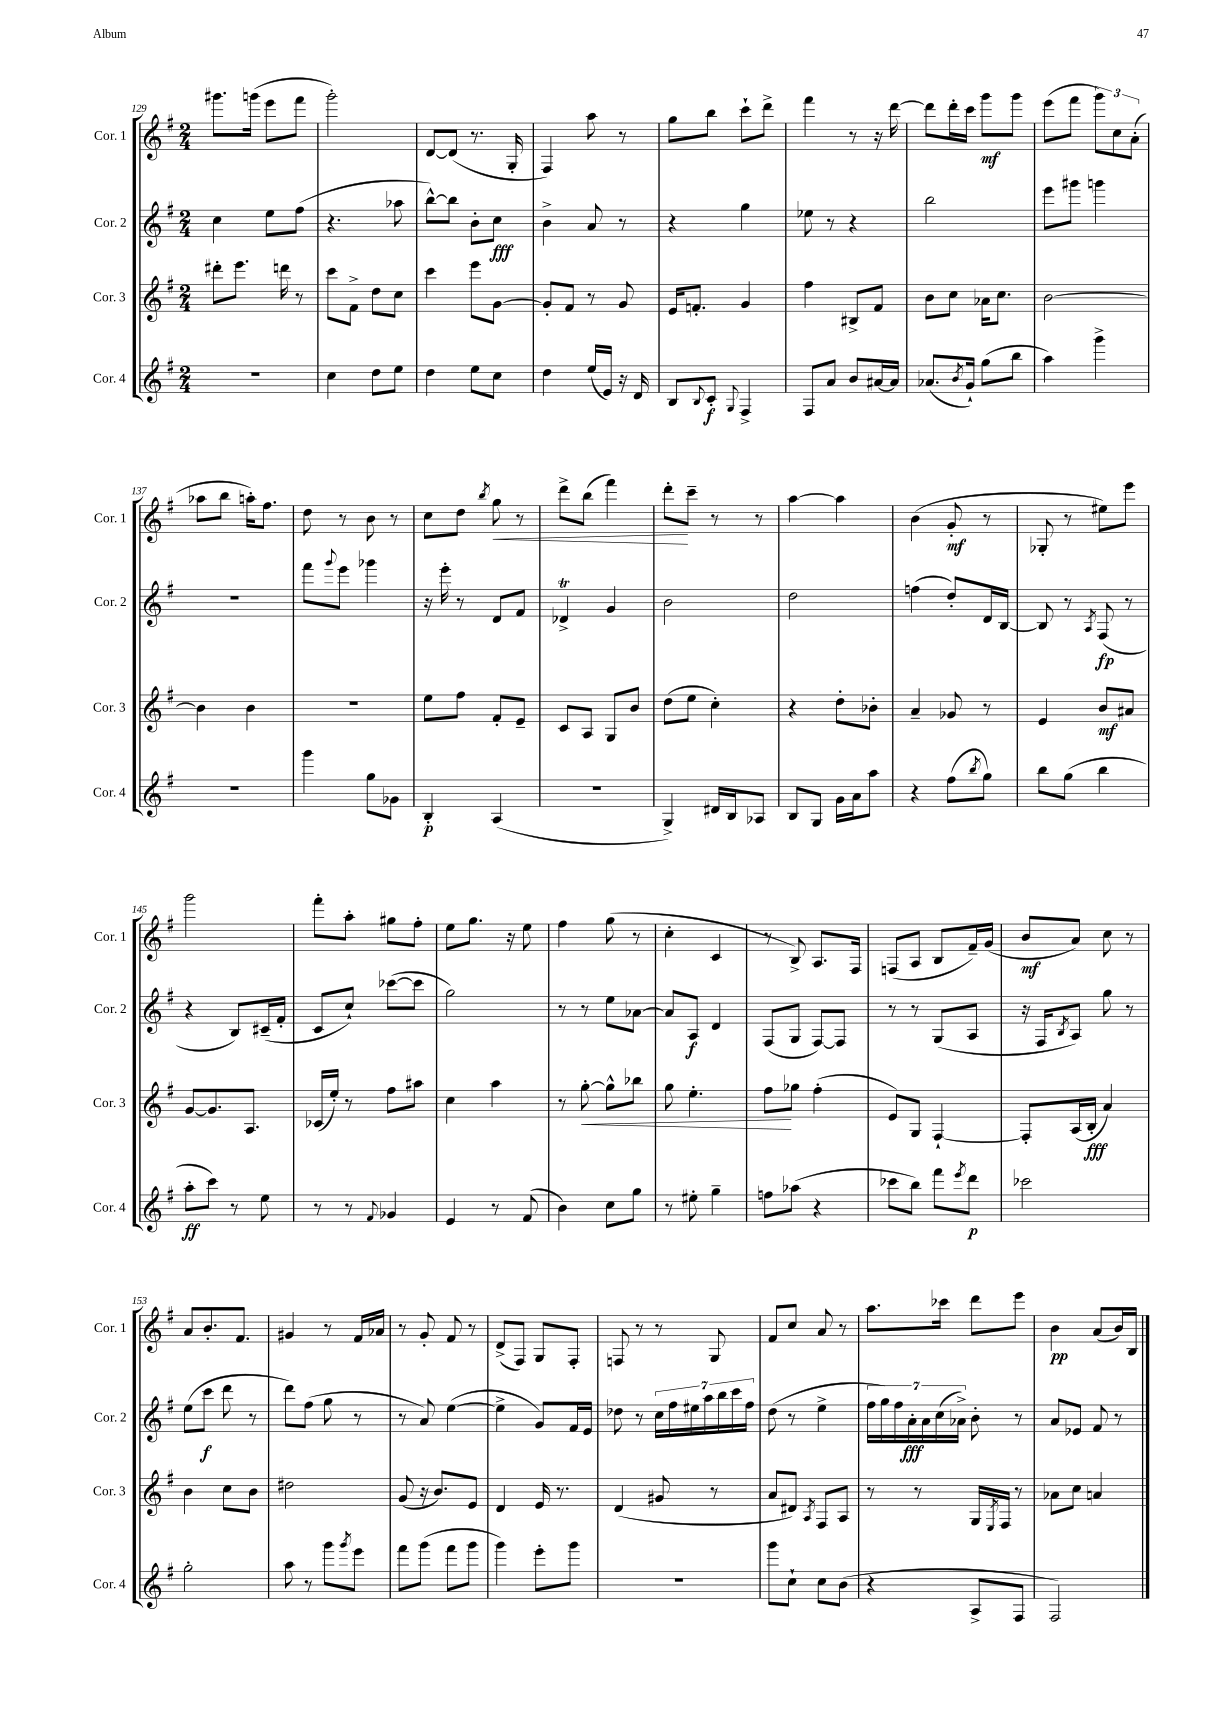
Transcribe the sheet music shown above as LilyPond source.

<<
\new StaffGroup <<
\new Staff = "s0" \with { instrumentName = "Cor. 1" shortInstrumentName = "Cor. 1" } {
    \clef treble \key g \major \numericTimeSignature \time 2/4
    gis'''8. g'''16( e'''8 fis'''8 |
    g'''2-.) |
    d'8~ d'8( r8. g16-. |
    fis4) a''8 r8 |
    g''8 b''8 c'''8-! d'''8-> |
    fis'''4 r8 r16 d'''16~ |
    d'''8 d'''16-. c'''16 g'''8\mf g'''8 |
    e'''8( fis'''8 \tuplet 3/2 { g'''8) c''8 a'8-.( } |
    aes''8 b''8 a''16-.) fis''8. |
    d''8 r8 b'8 r8 |
    c''8 d''8 \acciaccatura { b''8 } g''8\< r8 |
    d'''8-> b''8( fis'''4) |
    d'''8-.\! c'''8-- r8 r8 |
    a''4~ a''4 |
    b'4( g'8-.\mf r8 |
    ges8-. r8 eis''8) e'''8 |
    g'''2 |
    fis'''8-. a''8-. gis''8 fis''8-. |
    e''8 g''8. r16 e''8 |
    fis''4 g''8( r8 |
    c''4-. c'4 |
    r8 b8->) a8. fis16 |
    f8( a8 b8 fis'16--) g'16( |
    b'8\mf a'8) c''8 r8 |
    a'8 b'8.-. fis'8. |
    gis'4 r8 fis'16 aes'16 |
    r8 g'8-. fis'8 r8 |
    d'8->( fis8) g8 fis8-. |
    f8 r8 r8 g8 |
    fis'8 c''8 a'8 r8 |
    a''8. ces'''16 d'''8 e'''8 |
    b'4\pp a'8( b'16) b16 \bar "|." |
}
\new Staff = "s1" \with { instrumentName = "Cor. 2" shortInstrumentName = "Cor. 2" } {
    \clef treble \key g \major \numericTimeSignature \time 2/4
    c''4 e''8 fis''8( |
    r4. aes''8 |
    b''8~-^) b''8 b'8-. c''8\fff |
    b'4-> a'8 r8 |
    r4 g''4 |
    ees''8 r8 r4 |
    b''2 |
    e'''8 gis'''8 g'''4 |
    R2 |
    fis'''8 \appoggiatura { g'''8 } e'''8 ges'''4 |
    r16 e'''16-. r8 d'8 fis'8 |
    des'4->\trill g'4 |
    b'2 |
    d''2 |
    f''4( d''8-.) d'16 b16~ |
    b8 r8 \acciaccatura { a8 } fis8\fp( r8 |
    r4 b8) cis'16--( fis'16-. |
    c'8 c''8-!) ces'''8~( ces'''8 |
    g''2) |
    r8 r8 e''8 aes'8~ |
    aes'8 a8\f d'4 |
    fis8( g8 fis8~) fis8 |
    r8 r8 g8( a8 |
    r16 fis16 \acciaccatura { b8 } a8) g''8 r8 |
    e''8( c'''8\f d'''8 r8 |
    d'''8) fis''8( g''8 r8 |
    r8 a'8) e''4~( |
    e''4-> g'8) fis'16 e'16 |
    des''8 r8 \tuplet 7/4 { c''16 fis''16 eis''16 a''16 b''16 c'''16 fis''16 } |
    d''8( r8 e''4-> |
    \tuplet 7/4 { fis''16 g''16) fis''16 a'16-.\fff a'16 c''16( aes'16->) } b'8-. r8 |
    a'8 ees'8 fis'8 r8 \bar "|." |
}
\new Staff = "s2" \with { instrumentName = "Cor. 3" shortInstrumentName = "Cor. 3" } {
    \clef treble \key g \major \numericTimeSignature \time 2/4
    dis'''8-. e'''8. d'''16 r8 |
    c'''8 fis'8-> d''8 c''8 |
    c'''4 e'''8 g'8~ |
    g'8-. fis'8 r8 g'8 |
    e'16 f'8.-. g'4 |
    fis''4 bis8-> fis'8 |
    b'8 c''8 aes'16 c''8. |
    b'2~ |
    b'4 b'4 |
    R2 |
    e''8 fis''8 fis'8-. e'8-- |
    c'8 a8 g8 b'8 |
    d''8( e''8 c''4-.) |
    r4 d''8-. bes'8-. |
    a'4-- ges'8 r8 |
    e'4 b'8\mf ais'8 |
    g'8~ g'8. a8. |
    ces'16( e''16-.) r8 fis''8 ais''8 |
    c''4 a''4 |
    r8 g''8~-.\< g''8-^ bes''8 |
    g''8 e''4.-. |
    fis''8\! ges''8 fis''4-.( |
    e'8) g8 fis4~-! |
    fis8-. a16( b16-.\fff a'4) |
    b'4 c''8 b'8 |
    dis''2 |
    g'8( r16 b'8.) e'8 |
    d'4 e'16 r8. |
    d'4( gis'8 r8 |
    a'8 dis'8) \acciaccatura { a8 } fis8 a8 |
    r8 r8 g16 \acciaccatura { e8 } fis16 r8 |
    aes'8 c''8 a'4 \bar "|." |
}
\new Staff = "s3" \with { instrumentName = "Cor. 4" shortInstrumentName = "Cor. 4" } {
    \clef treble \key g \major \numericTimeSignature \time 2/4
    r2 |
    c''4 d''8 e''8 |
    d''4 e''8 c''8 |
    d''4 e''16( e'16) r16 d'16 |
    b8 \appoggiatura { b8 } c'8-.\f \appoggiatura { g8 } fis4-> |
    fis8 a'8 b'8 ais'16~ ais'16 |
    aes'8.( \acciaccatura { b'8 } g'16-!) g''8( b''8 |
    a''4) g'''4-> |
    R2 |
    g'''4 g''8 ges'8 |
    b4-.\p a4( |
    R2 |
    g4->) dis'16 b16 aes8 |
    b8 g8 g'16 a'16 a''8 |
    r4 fis''8( \acciaccatura { b''8 } g''8) |
    b''8 g''8( b''4 |
    a''8-.\ff c'''8) r8 e''8 |
    r8 r8 \appoggiatura { fis'8 } ges'4 |
    e'4 r8 fis'8( |
    b'4) c''8 g''8 |
    r8 eis''8-. g''4-- |
    f''8 aes''8( r4 |
    ces'''8 b''8) fis'''8 \acciaccatura { e'''8 } d'''8\p |
    ces'''2 |
    g''2-. |
    a''8 r8 g'''8 \acciaccatura { g'''8 } e'''8 |
    fis'''8 g'''8( fis'''8 g'''8 |
    g'''4) e'''8-. g'''8 |
    R2 |
    g'''8 c''8-! c''8 b'8( |
    r4 a8-> fis8 |
    fis2) \bar "|." |
}
>>
>>
\layout { \context { \Score currentBarNumber = #129 } }
